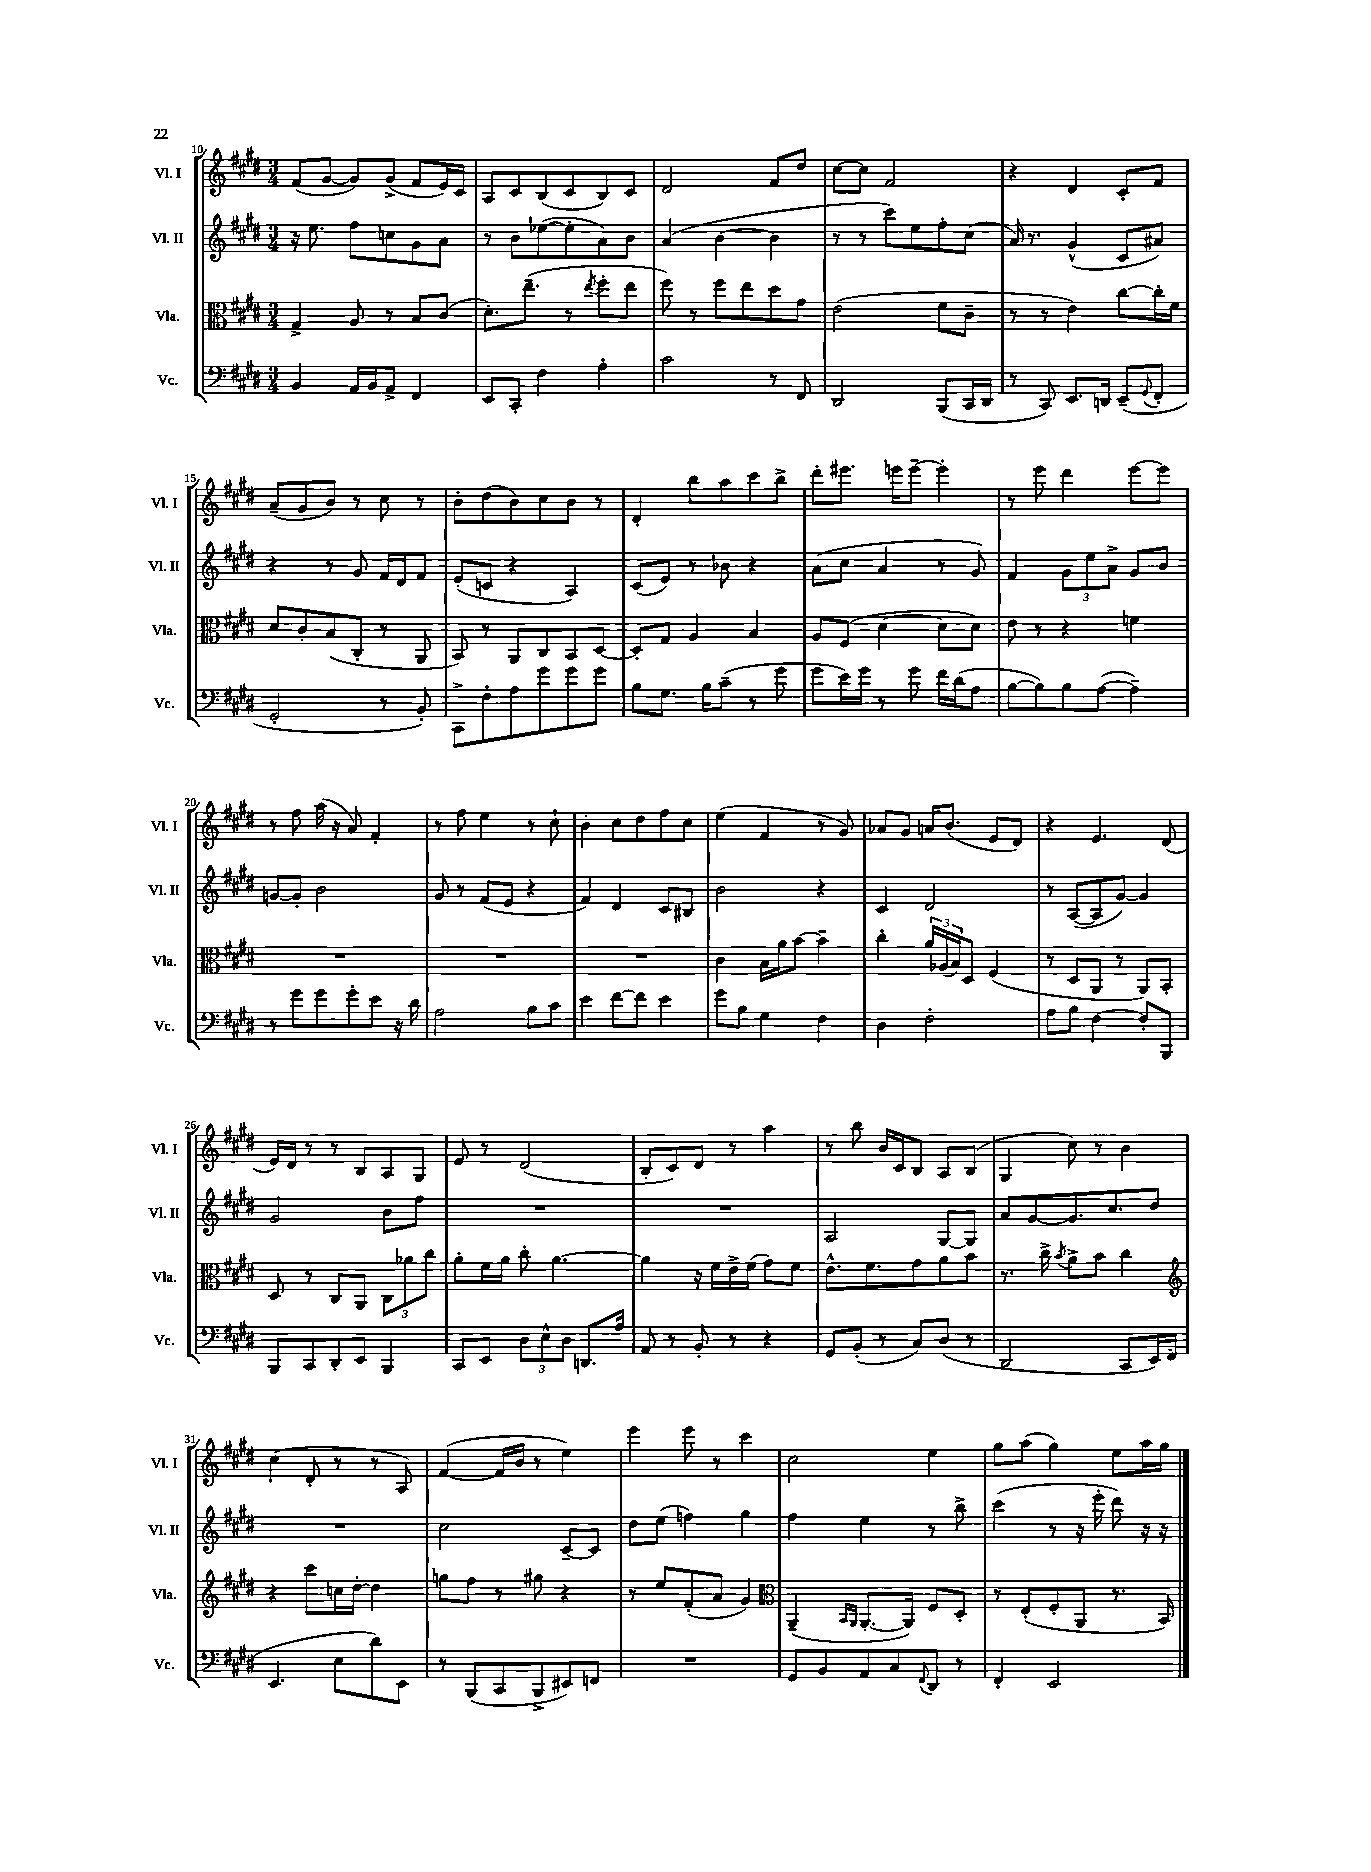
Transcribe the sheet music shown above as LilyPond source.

<<
\new StaffGroup <<
\new Staff = "s0" \with { instrumentName = "Vl. I" shortInstrumentName = "Vl. I" } {
    \clef treble \key e \major \numericTimeSignature \time 3/4
    fis'8( gis'8~ gis'8) gis'8->( fis'8 e'16) cis'16 |
    a8 cis'8 b8( cis'8 b8) cis'8 |
    dis'2 fis'8 dis''8 |
    cis''8~ cis''8 fis'2 |
    r4 dis'4 cis'8-. fis'8 |
    a'8--( gis'8 b'8) r8 cis''8 r8 |
    b'8-. dis''8( b'8) cis''8 b'8 r8 |
    dis'4-. b''8 a''8 cis'''8 b''8-> |
    dis'''8-. eis'''8. e'''16 e'''8~-- e'''4-. |
    r8 e'''8 dis'''4 e'''8~ e'''8 |
    r8 fis''8 a''16( r16 a'8) fis'4-. |
    r8 fis''8 e''4 r8 cis''8-! |
    b'4-. cis''8 dis''8 fis''8 cis''8 |
    e''4( fis'4 r8 gis'8) |
    aes'8 gis'8 a'16 b'8.( e'8 dis'8) |
    r4 e'4. dis'8( |
    e'16) dis'16 r8 r8 b8 a8 gis8 |
    e'8 r8 dis'2( |
    b8-. cis'8) dis'8 r8 a''4 |
    r8 b''8 b'16 cis'16 b8 a8 b8( |
    gis4 cis''8) r8 b'4 |
    cis''4( dis'8-. r8 r8 a8) |
    fis'4~( fis'16 b'16 r8 e''4) |
    e'''4 e'''8 r8 cis'''4 |
    cis''2 e''4 |
    gis''8 a''8( gis''4) e''8 a''16 gis''16 \bar "|." |
}
\new Staff = "s1" \with { instrumentName = "Vl. II" shortInstrumentName = "Vl. II" } {
    \clef treble \key e \major \numericTimeSignature \time 3/4
    r16 e''8. fis''8 c''8 gis'8 a'8 |
    r8 b'8 ees''8~( ees''8-. a'8) b'8 |
    a'4( b'4~ b'4 |
    r8 r8 cis'''8) e''8 fis''8-. cis''8( |
    a'16) r8. gis'4-^( cis'8 ais'8) |
    r4 r8 gis'8 fis'16 dis'16 fis'8 |
    e'8-.( c'8 r4 a4) |
    cis'8( e'8) r8 bes'8 r4 |
    a'8( cis''8 a'4 r8 gis'8) |
    fis'4 \tuplet 3/2 { gis'8 e''8 a'8-> } gis'8 b'8 |
    g'8~ g'8-. b'2 |
    gis'8 r8 fis'8( e'8 r4 |
    fis'4) dis'4 cis'8 bis8 |
    b'2 r4 |
    cis'4 dis'2 |
    r8 a8~( a8 gis'8~) gis'4 |
    gis'2 b'8 fis''8 |
    R2. |
    R2. |
    a2 gis8~ gis8 |
    a'8 gis'8~ gis'8. cis''8. dis''8 |
    R2. |
    cis''2 cis'8~-- cis'8 |
    dis''8 e''8( f''4) gis''4 |
    fis''4 e''4 r8 b''8-> |
    cis'''4( r8 r16 e'''16-. dis'''8) r16 r16 \bar "|." |
}
\new Staff = "s2" \with { instrumentName = "Vla." shortInstrumentName = "Vla." } {
    \clef alto \key e \major \numericTimeSignature \time 3/4
    gis4-> a8 r8 b8 cis'8( |
    dis'8.-.) e''8.--( r8 \acciaccatura { e''8 } fis''8-. e''8 |
    fis''8) r8 fis''8 e''8 dis''8 gis'8 |
    e'2( fis'8 cis'8-- |
    r8 r8 e'4) cis''8~ cis''16-. fis'16 |
    dis'8 cis'8-. b8( cis8-. r8 a,8 |
    b,8) r8 a,8 cis8 b,8 dis8~ |
    dis8-. gis8 a4 b4 |
    a8 fis8( dis'4~ dis'8 dis'8) |
    e'8 r8 r4 f'4 |
    R2. |
    R2. |
    R2. |
    cis'4 b16 a'16 b'8~ b'4-- |
    cis''4-. \tuplet 3/2 { a'16 aes16( b16) } dis8 fis4( |
    r8 dis8 a,8 r8 a,8) b,8-. |
    dis8 r8 cis8 a,8 \tuplet 3/2 { cis8 aes'8 cis''8 } |
    a'8-. fis'16 a'16 cis''8-. a'4.~ |
    a'4 r16 fis'16 e'16-> fis'16( gis'8) fis'8 |
    e'8.-^ fis'8. gis'8 a'8 b'8 |
    r8. cis''16-> \acciaccatura { b'8 } a'8-> b'8 cis''4 |
    \clef treble r4 cis'''8 c''16 dis''16~-. dis''4 |
    g''8 fis''8 r8 gis''8 r4 |
    r8 e''8 fis'8-.( a'8 gis'4) |
    \clef alto a,4--( \grace { b,16 a,16 } a,8.~-. a,16) fis8 dis8-. |
    r8 e8-.( fis8-. a,8 r8. b,16) \bar "|." |
}
\new Staff = "s3" \with { instrumentName = "Vc." shortInstrumentName = "Vc." } {
    \clef bass \key e \major \numericTimeSignature \time 3/4
    b,4 a,16 b,16 a,8-> fis,4 |
    e,8 cis,8-. fis4 a4-. |
    cis'2 r8 fis,8 |
    dis,2 b,,8( cis,16 dis,16 |
    r8 cis,8) e,8. d,16 e,8--( \appoggiatura { gis,8 } fis,8-. |
    gis,2-. r8 b,8-.) |
    cis,8-> fis8-. a8 gis'8 gis'8 gis'8 |
    b8 gis8. b16 cis'8--( r8 gis'8 |
    gis'8 e'16) gis'16 r8 gis'8 fis'16 dis'16( a8 |
    b8~ b8) b8 a8~( a4--) |
    r8 gis'8 gis'8 gis'8-. e'8 r16 dis'16 |
    a2 b8 cis'8 |
    e'4 fis'8~ fis'8 e'4 |
    gis'8 b8 gis4 fis4 |
    dis4 fis2-. |
    a8 b8 fis4~ fis8-. b,,8 |
    b,,8 cis,8 dis,8-. e,8 b,,4 |
    cis,8 e,8 \tuplet 3/2 { dis8 e8-^ dis8 } d,8. a16 |
    a,8 r8 b,8-. r8 r4 |
    gis,8 b,8-.( r8 cis8) dis8( r8 |
    dis,2 cis,8 e,16) fis,16( |
    e,4. e8 dis'8) e,8 |
    r8 b,,8( cis,8 b,,8-> eis,8) f,8 |
    R2. |
    gis,8 b,8 a,8 cis8 \appoggiatura { fis,8 } dis,8 r8 |
    fis,4-. e,2 \bar "|." |
}
>>
>>
\layout { \context { \Score currentBarNumber = #10 } }
